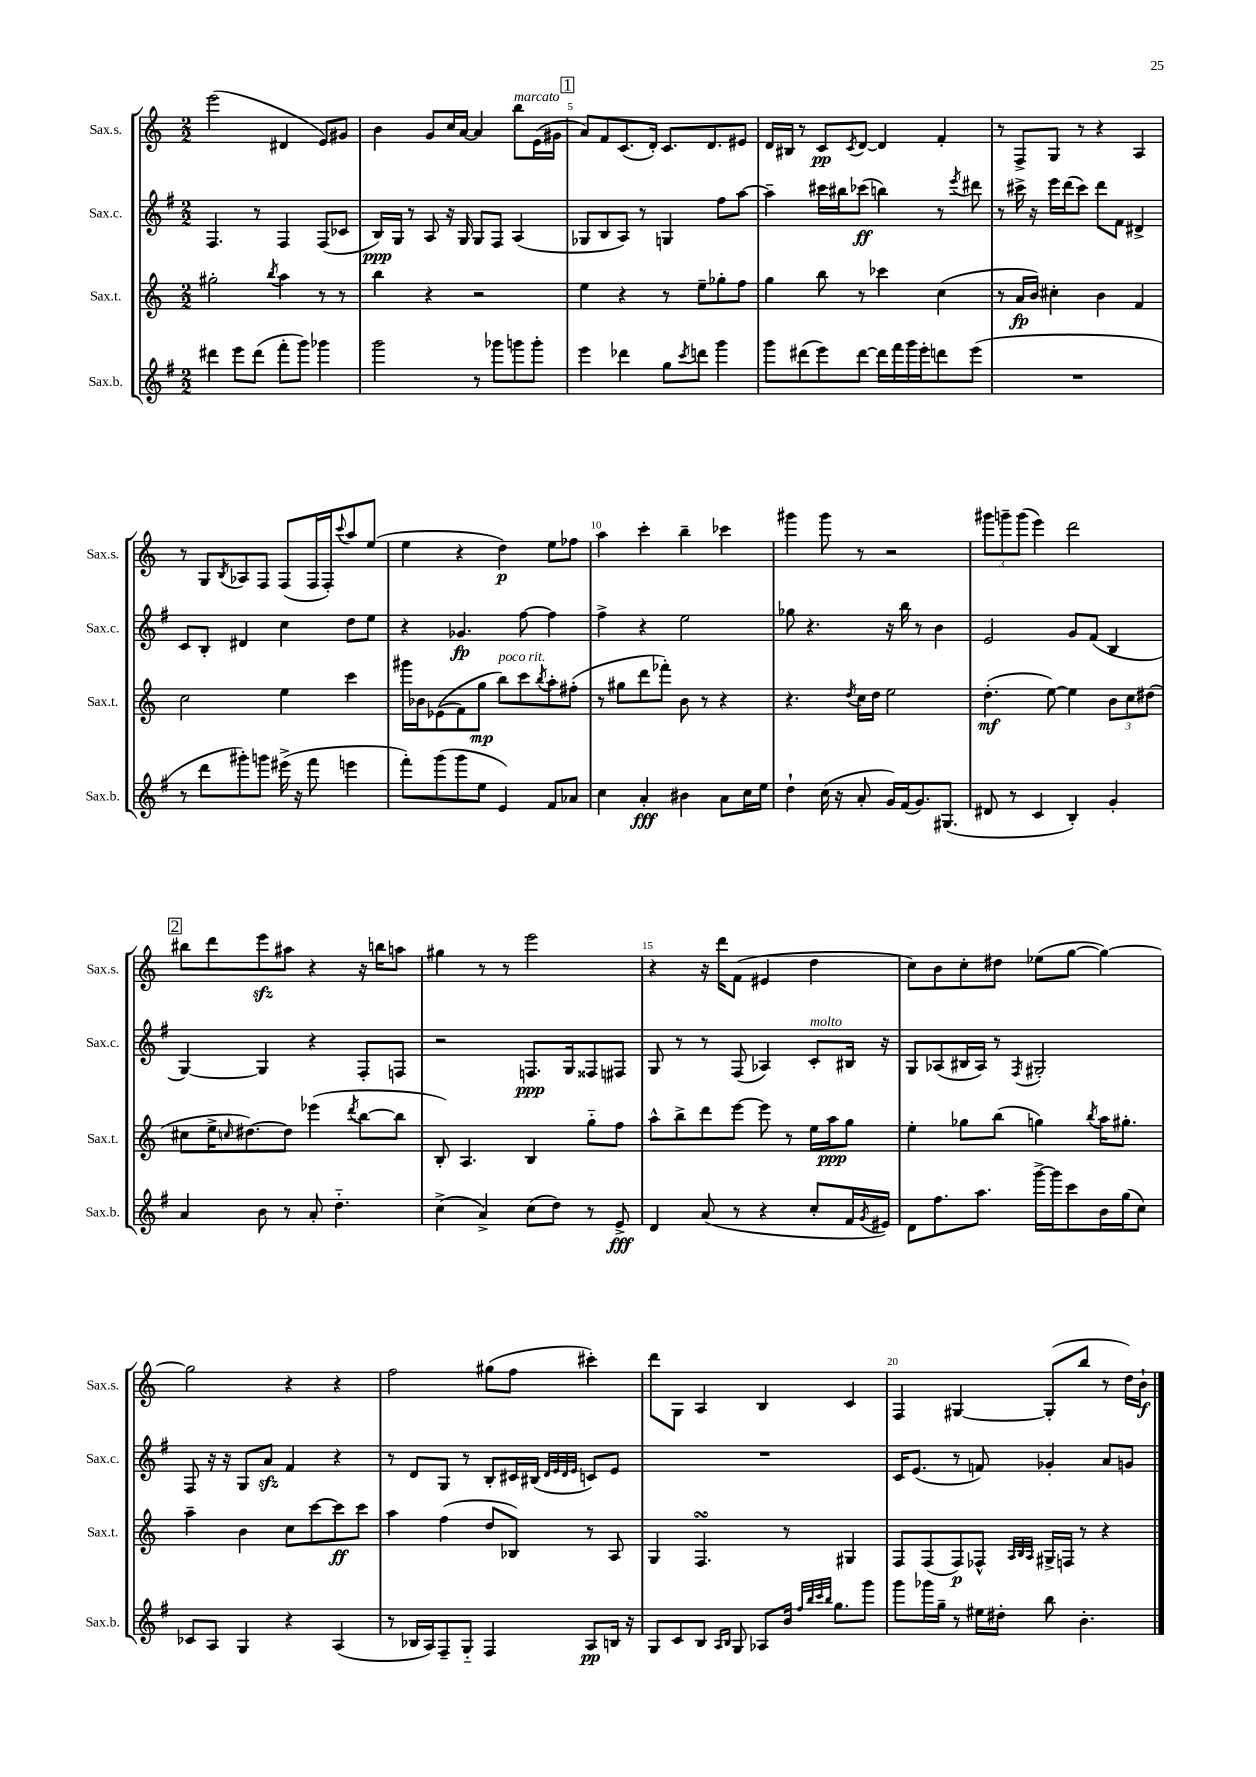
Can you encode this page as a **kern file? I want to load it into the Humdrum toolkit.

**kern	**dynam	**kern	**dynam	**kern	**dynam	**kern	**dynam
*part4	*part4	*part3	*part3	*part2	*part2	*part1	*part1
*staff4	*staff4	*staff3	*staff3	*staff2	*staff2	*staff1	*staff1
*I"Sax.b.	*	*I"Sax.t.	*	*I"Sax.c.	*	*I"Sax.s.	*
*I'Sax.b.	*	*I'Sax.t.	*	*I'Sax.c.	*	*I'Sax.s.	*
*clefG2	*	*clefG2	*	*clefG2	*	*clefG2	*
*k[f#]	*	*k[]	*	*k[f#]	*	*k[]	*
*M2/2	*	*M2/2	*	*M2/2	*	*M2/2	*
=3	=3	=3	=3	=3	=3	=3	=3
4ddd#X\	.	2gg#X'\	.	4.F#/	.	(2eee\	.
8eee\L	.	.	.	.	.	.	.
(8ddd#\J	.	.	.	8r	.	.	.
.	.	8qbb/	.	.	.	.	.
8fff#'\L	.	4aa\	.	4F#/	.	4d#X/	.
8ggg\J)	.	.	.	.	.	.	.
4ggg-X\	.	8r	.	(8F#/L	.	8e/L)	.
.	.	8r	.	8c-X/J	.	8g#X/J	.
=4	=4	=4	=4	=4	=4	=4	=4
2ggg\	.	4bb\	.	16B/LL)	ppp	4b\	.
.	.	.	.	16G/JJ	.	.	.
.	.	.	.	8r	.	.	.
.	.	4r	.	8A/	.	8g/L	.
.	.	.	.	16r	.	16cc/L	.
.	.	.	.	16G/	.	[16a/JJ	.
8r	.	2r	.	8G/L	.	4a/]	.
8ggg-X\L	.	.	.	8F#/J	.	.	.
!	!	!	!	!	!	!LO:TX:a:i:t=marcato	!
8gggn\	.	.	.	(4A/	.	8bb\L	.
8ggg'\J	.	.	.	.	.	(16e\L	.
.	.	.	.	.	.	16g#X\JJ	.
!!LO:REH:place=s1:t=1
=5	=5	=5	=5	=5	=5	=5	=5
4eee\	.	4ee\	.	8G-X/L	.	8a/L)	.
.	.	.	.	8B/	.	8f/	.
4ddd-X\	.	4r	.	8A/J)	.	(8.c/	.
.	.	.	.	8r	.	.	.
.	.	.	.	.	.	16d'/Jk)	.
8gg\L	.	8r	.	4Gn/	.	8.c/L	.
8qccc/	.	.	.	.	.	.	.
8dddn\J	.	8ee~\L	.	.	.	.	.
.	.	.	.	.	.	8.d/	.
4ggg\	.	8gg-X'\	.	8ff#\L	.	.	.
.	.	8ff\J	.	[8aa\J	.	8e#X/J	.
=6	=6	=6	=6	=6	=6	=6	=6
8ggg\L	.	4gg\	.	4aa~\]	.	16d/LL	.
.	.	.	.	.	.	16B#X/JJ	.
(8ddd#X\	.	.	.	.	.	8r	.
8eee\)	.	8bb\	.	16ccc#X\LL	.	8c/L	pp
.	.	.	.	16bb#X\J	.	.	.
.	.	.	.	.	.	8qc/	.
[8ddd#\J	.	8r	.	(8ccc-X\J	ff	[8d/J	.
16ddd#\LL]	.	4ccc-X\	.	4bbn\)	.	4d/]	.
16fff#\	.	.	.	.	.	.	.
16ggg\	.	.	.	.	.	.	.
16eee'\J	.	.	.	.	.	.	.
8dddn\	.	(4cc\	.	8r	.	4f'/	.
.	.	.	.	8qeee/	.	.	.
(8eee\J	.	.	.	8ddd#X\	.	.	.
=7	=7	=7	=7	=7	=7	=7	=7
1r	.	8r	.	8r	.	8r	.
.	.	16a/LL	fp	16ccc#X^\	.	8F^/L	.
.	.	16b/JJ)	.	16r	.	.	.
.	.	4cc#X'\	.	16eee\LL	.	8G/J	.
.	.	.	.	(16ddd\J	.	.	.
.	.	.	.	8ccc#\J)	.	8r	.
.	.	4b\	.	8ddd\L	.	4r	.
.	.	.	.	8f#\J	.	.	.
.	.	4f/	.	4d#X^/	.	4A/	.
!!LO:LB:g=z
=8	=8	=8	=8	=8	=8	=8	=8
8r	.	2cc\	.	8c/L	.	8r	.
8ddd\L	.	.	.	8B'/J	.	8G/L	.
.	.	.	.	.	.	8qB/	.
8ggg#X'\)	.	.	.	4d#X/	.	8A-X/	.
8gggn\J	.	.	.	.	.	8F/J	.
(16eee#X^\	.	4ee\	.	4cc\	.	(8F/L	.
16r	.	.	.	.	.	.	.
8fff#\	.	.	.	.	.	16F/L	.
.	.	.	.	.	.	16F'/J)	.
.	.	.	.	.	.	8qqccc/	.
4eeen\	.	4ccc\	.	8dd\L	.	8aa/	.
.	.	.	.	8ee\J	.	(8ee/J	.
=9	=9	=9	=9	=9	=9	=9	=9
8fff#'\L)	.	16ggg#X\LL	.	4r	.	4ee\	.
.	.	16b-X\J	.	.	.	.	.
(8ggg\	.	((8e-X\	.	.	.	.	.
8ggg\	.	8f\)	.	4.g-X/	fp	4r	.
8ee\J	.	8gg\J	mp	.	.	.	.
!	!	!LO:TX:a:i:t=poco rit.	!	!	!	!	!
4e/)	.	8bb\L)	.	.	.	4dd\)	p
.	.	8ccc\	.	[8ff#\	.	.	.
.	.	8qbb/	.	.	.	.	.
8f#/L	.	8aa'\	.	4ff#\]	.	8ee\L	.
8a-X/J	.	(8ff#X'\J	.	.	.	8ff-X\J	.
=10	=10	=10	=10	=10	=10	=10	=10
4cc\	.	8r	.	4ff#^\	.	4aa\	.
.	.	8gg#X\L	.	.	.	.	.
4a'/	fff	8ddd\	.	4r	.	4ccc'\	.
.	.	8fff-X'\J)	.	.	.	.	.
4b#X\	.	8b\	.	2ee\	.	4bb~\	.
.	.	8r	.	.	.	.	.
8a\L	.	4r	.	.	.	4ccc-X\	.
16cc\L	.	.	.	.	.	.	.
16ee\JJ	.	.	.	.	.	.	.
=11	=11	=11	=11	=11	=11	=11	=11
4dd`\	.	4.r	.	8gg-X\	.	4ggg#X\	.
.	.	.	.	4.r	.	.	.
(16cc\	.	.	.	.	.	8ggg#\	.
16r	.	.	.	.	.	.	.
.	.	8qdd/	.	.	.	.	.
8a'/	.	16cc\LL	.	.	.	8r	.
.	.	16dd\JJ	.	.	.	.	.
16g/LL)	.	2ee\	.	16r	.	2r	.
(16f#/J	.	.	.	16bb\	.	.	.
8.g/)	.	.	.	8r	.	.	.
.	.	.	.	4b\	.	.	.
(8.G#X/J	.	.	.	.	.	.	.
=12	=12	=12	=12	=12	=12	=12	=12
8d#X/	.	(4.dd'\	mf	2e/	.	12ggg#X\L	.
.	.	.	.	.	.	12gggn~\	.
8r	.	.	.	.	.	.	.
.	.	.	.	.	.	(12ggg\J	.
4c/	.	.	.	.	.	4eee\)	.
.	.	[8ee\)	.	.	.	.	.
4B'/)	.	4ee\]	.	8g/L	.	2ddd\	.
.	.	.	.	(8f#/J	.	.	.
4g'/	.	12b\L	.	4B/	.	.	.
.	.	12cc\	.	.	.	.	.
.	.	(12dd#X\J	.	.	.	.	.
!!LO:LB:g=z
!!LO:REH:place=s1:t=2
=13	=13	=13	=13	=13	=13	=13	=13
4a/	.	8cc#X\L	.	[4G/)	.	8bb#X\L	.
.	.	16ee^\K	.	.	.	8ddd\	.
.	.	16qqccn/	.	.	.	.	.
.	.	[8.dd#X\)	.	.	.	.	.
8b\	.	.	.	4G/]	.	8eeezz\	.
8r	.	8dd#\J]	.	.	.	8aa#X\J	.
8a'/	.	(4eee-X\	.	4r	.	4r	.
4.dd\	.	.	.	.	.	.	.
.	.	8qddd/	.	.	.	.	.
.	.	[8bb\L	.	8F#'/L	.	16r	.
.	.	.	.	.	.	16bbn\KL	.
.	.	8bb\J]	.	8Fn/J	.	8aan\J	.
=14	=14	=14	=14	=14	=14	=14	=14
(4cc^\	.	8B'/)	.	2r	.	4gg#X\	.
.	.	4.A/	.	.	.	.	.
4a^/)	.	.	.	.	.	8r	.
.	.	.	.	.	.	8r	.
(8cc\L	.	4B/	.	8.Fn/L	ppp	2eee\	.
8dd\J)	.	.	.	.	.	.	.
.	.	.	.	16G/k	.	.	.
8r	.	8gg\L	.	8F##X/	.	.	.
8e^/	fff	8ff\J	.	8F#X/J	.	.	.
=15	=15	=15	=15	=15	=15	=15	=15
4d/	.	8aa^^\L	.	8G/	.	4r	.
.	.	8bb^\	.	8r	.	.	.
(8a/	.	8ddd\	.	8r	.	16r	.
.	.	.	.	.	.	16ddd\KL	.
8r	.	[8eee\J	.	(8F#/	.	(8f\J	.
4r	.	8eee\]	.	4A-X/)	.	4e#X/	.
.	.	8r	.	.	.	.	.
!	!	!	!	!LO:TX:a:i:t=molto	!	!	!
8cc'/L	.	16ee\LL	.	8c'/L	.	4dd\	.
.	.	16aa\J	ppp	.	.	.	.
16f#/L	.	8gg\J	.	16B#X/Jk	.	.	.
8qg/	.	.	.	.	.	.	.
16e#X/JJ)	.	.	.	16r	.	.	.
=16	=16	=16	=16	=16	=16	=16	=16
8d\L	.	4ee'\	.	8G/L	.	8cc\L)	.
8.ff#\	.	.	.	(8A-X/	.	8b\	.
.	.	8gg-X\L	.	16B#X/L	.	8cc'\	.
8.aa\J	.	.	.	16A-/JJ)	.	.	.
.	.	(8bb\J	.	8r	.	8dd#X\J	.
.	.	.	.	8qF#/	.	.	.
[16ggg^\LL	.	4ggn\)	.	2G#X'/	.	(8ee-X\L	.
16ggg\J]	.	.	.	.	.	.	.
8ccc\	.	.	.	.	.	[8gg\J	.
.	.	8qbb/	.	.	.	.	.
16b\L	.	16aa\KL	.	.	.	4gg\_)	.
(16gg\J	.	8.gg#X'\J	.	.	.	.	.
8cc\J)	.	.	.	.	.	.	.
!!LO:LB:g=z
=17	=17	=17	=17	=17	=17	=17	=17
8c-X/L	.	4aa~\	.	8F#/	.	2gg\]	.
8A/J	.	.	.	16r	.	.	.
.	.	.	.	16r	.	.	.
4G/	.	4b\	.	8G/L	.	.	.
.	.	.	.	8azz/J	.	.	.
4r	.	8cc\L	.	4f#/	.	4r	.
.	.	[8ccc\	.	.	.	.	.
(4A/	.	8ccc\]	ff	4r	.	4r	.
.	.	8ccc\J	.	.	.	.	.
=18	=18	=18	=18	=18	=18	=18	=18
8r	.	4aa\	.	8r	.	2ff\	.
16B-X/LL	.	.	.	8d/L	.	.	.
16A/J)	.	.	.	.	.	.	.
8F#~/	.	(4ff\	.	8G/J	.	.	.
8G/J	.	.	.	8r	.	.	.
4F#/	.	8dd/L	.	8B'/L	.	(8gg#X\L	.
.	.	8B-X/J)	.	16c#X/L	.	8ff\J	.
.	.	.	.	(16B#X/JJ	.	.	.
.	.	.	.	32qqd/LLL	.	.	.
.	.	.	.	32qqe/	.	.	.
.	.	.	.	32qqd/	.	.	.
.	.	.	.	32qqe/JJJ	.	.	.
8A/L	pp	8r	.	8cn/L)	.	4ccc#X'\)	.
16Bn/Jk	.	8A/	.	8e/J	.	.	.
16r	.	.	.	.	.	.	.
=19	=19	=19	=19	=19	=19	=19	=19
8G/L	.	4G/	.	1r	.	8ddd\L	.
8c/	.	.	.	.	.	8G\J	.
8B/J	.	4.FsSSs/	.	.	.	4A/	.
16qqA/LL	.	.	.	.	.	.	.
16qqB/JJ	.	.	.	.	.	.	.
8G/	.	.	.	.	.	.	.
8A-X/L	.	.	.	.	.	4B/	.
16b/Jk	.	8r	.	.	.	.	.
32qqff#/LLL	.	.	.	.	.	.	.
32qqbb/	.	.	.	.	.	.	.
32qqccc/	.	.	.	.	.	.	.
32qqbb/JJJ	.	.	.	.	.	.	.
8.gg\L	.	.	.	.	.	.	.
.	.	4G#X/	.	.	.	4c/	.
8ggg\J	.	.	.	.	.	.	.
=20	=20	=20	=20	=20	=20	=20	=20
8ggg\L	.	8F/L	.	16c/KL	.	4F/	.
.	.	.	.	(8.e/J	.	.	.
16ggg-X\L	.	(8F/	.	.	.	.	.
16gg~\JJ	.	.	.	.	.	.	.
8r	.	8F/)	p	8r	.	[4G#X/	.
16ee#X\LL	.	8F-X^^/J	.	8fn/)	.	.	.
16dd#X'\JJ	.	.	.	.	.	.	.
.	.	32qqA/LLL	.	.	.	.	.
.	.	32qqB/	.	.	.	.	.
.	.	32qqA/JJJ	.	.	.	.	.
8bb\	.	16G#X^/LL	.	4g-X'/	.	(8G#'/L]	.
.	.	16Fn/JJ	.	.	.	.	.
4.b'\	.	8r	.	.	.	8bb/J	.
.	.	4r	.	8a/L	.	8r	.
.	.	.	.	8gn/J	.	16dd\LL)	.
.	.	.	.	.	.	16b`\JJ	f
==	==	==	==	==	==	==	==
*-	*-	*-	*-	*-	*-	*-	*-
